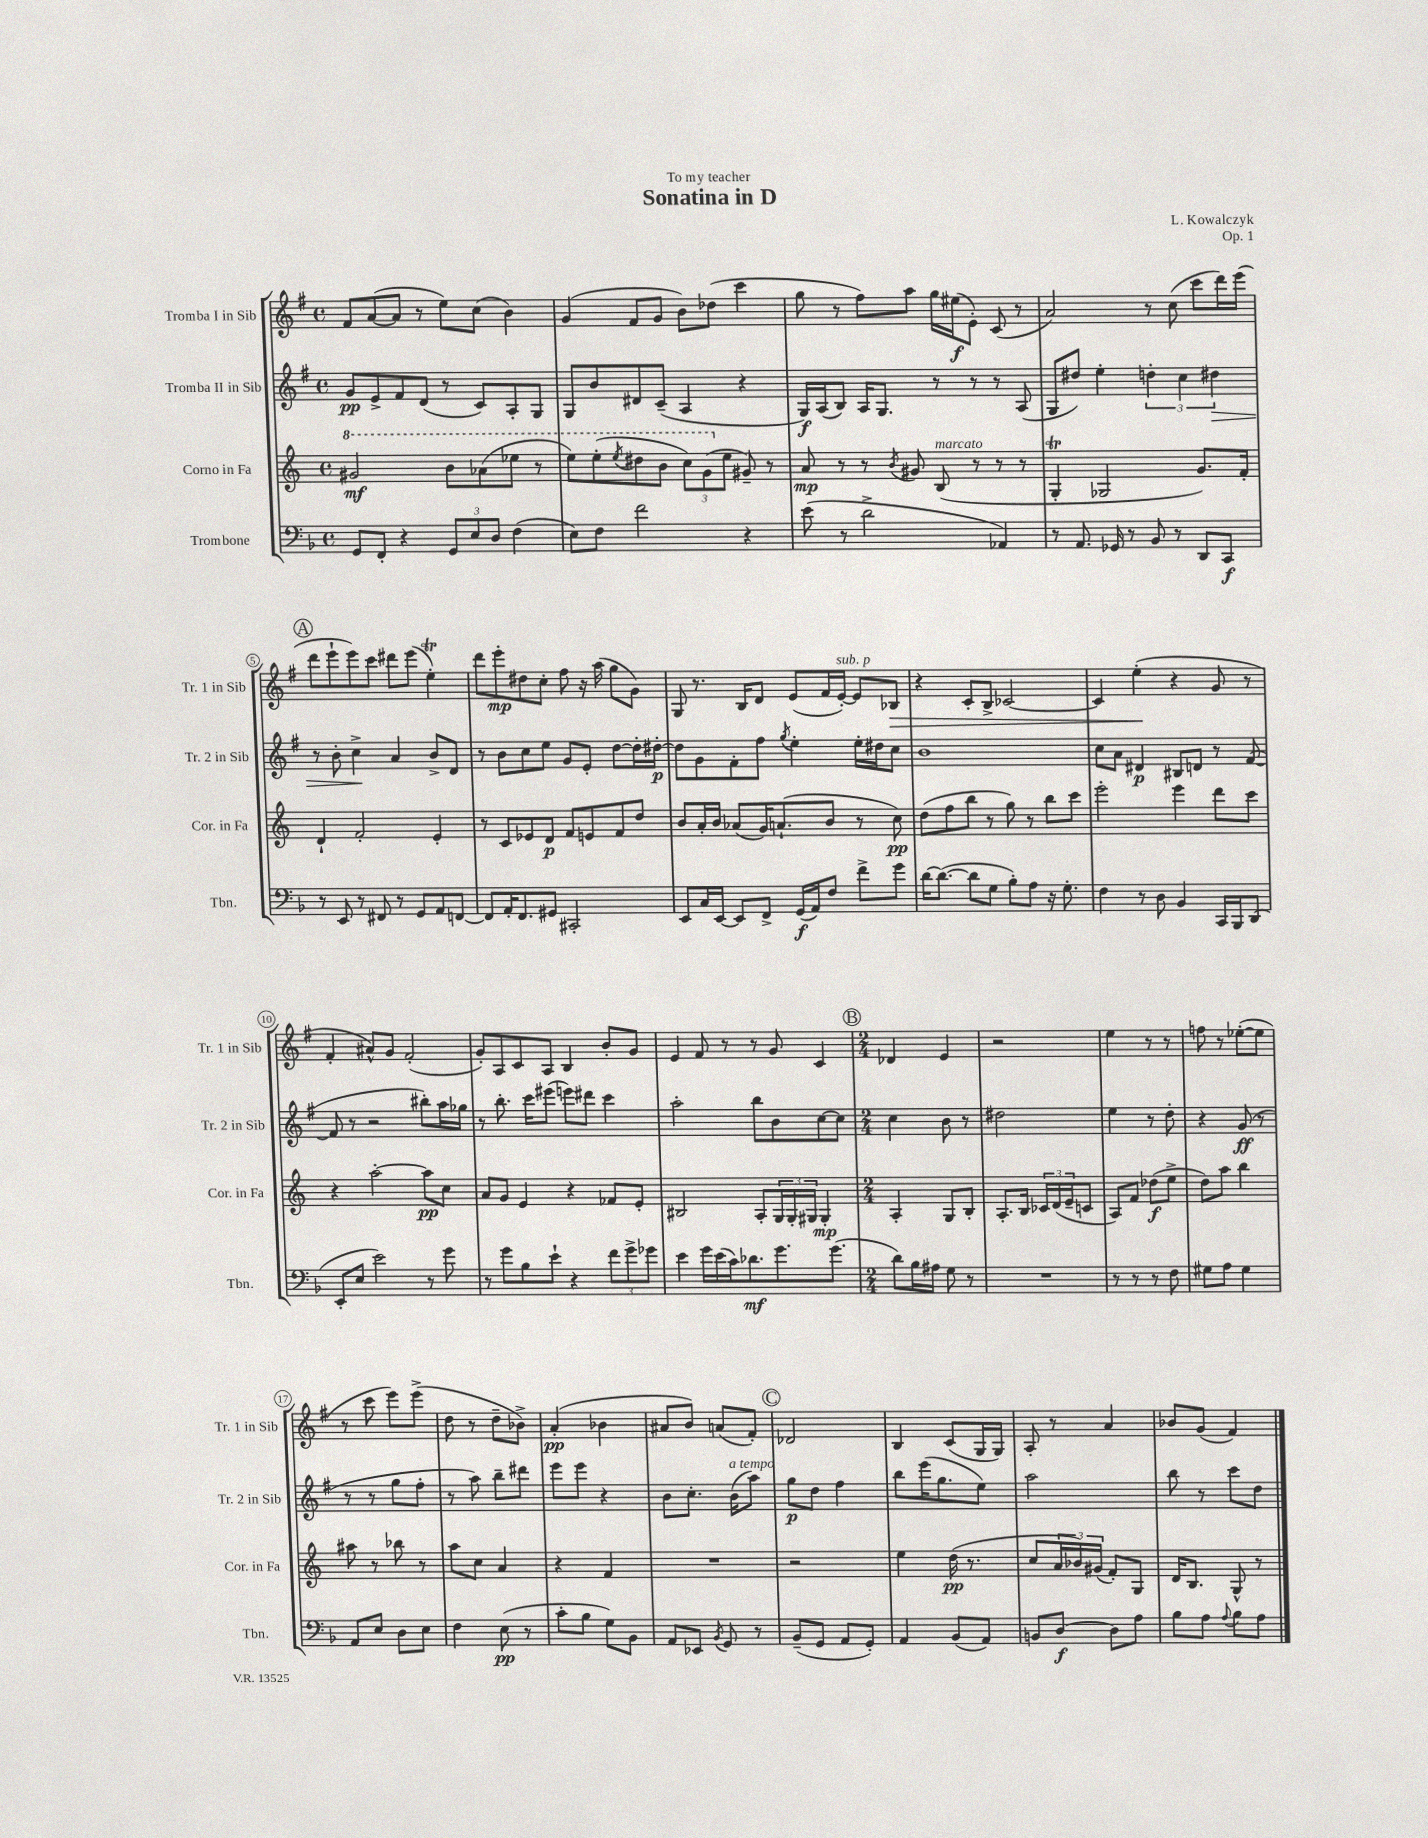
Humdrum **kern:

**kern	**kern	**kern	**kern
*staff4	*staff3	*staff2	*staff1
*clefF4	*clefG2	*clefG2	*clefG2
*k[b-]	*k[]	*k[f#]	*k[f#]
*M4/4	*M4/4	*M4/4	*M4/4
*met(c)	*met(c)	*met(c)	*met(c)
8GG	2gg#	8g	8f#
8FF'	.	8e^	([8a
4r	.	8f#	8a]
.	.	(8d	8r
12GG	8bb	8r	8ee)
12E	.	.	.
.	(8aa-	8c)	(8cc
12D	.	.	.
(4F	8eee-	8A'	4b)
.	8r	8G	.
=	=	=	=
8E)	8eee)	8G	(4g
8F	(8eee'	8b	.
.	8qeee	.	.
2f	8ddd#	8d#	8f#
.	8bb	(8c~	8g
.	12ccc)	4A	8b)
.	(12gg	.	.
.	.	.	(8dd-
.	12ee	.	.
4r	8g#~)	4r	4ccc
.	8r	.	.
=	=	=	=
(8e	8a	16G)	8gg
.	.	(16A	.
8r	8r	8B)	8r
2d^	8r	16A	8ff#)
.	.	8.G	.
.	8qb	.	.
.	8g#	.	8aa
.	(8B	8r	16gg
.	.	.	(16ee#
.	8r	8r	8e')
4AA-)	8r	8r	(8c
.	8r	(8A	8r
=	=	=	=
8r	4G'	8G	2a)
8.AA	.	8dd#)	.
.	2G-	4ee'	.
16GG-	.	.	.
8r	.	.	.
8BB-	.	6dd'	8r
8r	.	.	(8cc
.	.	6cc	.
8DD	8.g)	.	8ccc
.	.	6dd#	.
8CC	.	.	16ddd)
.	16f'	.	(16eee
=	=	=	=
8r	4d`	8r	8ddd
8EE	.	8b'	8eee`
8r	2f'	4cc^	8eee)
8FF#	.	.	8ccc
8r	.	4a	8ddd#
8GG	.	.	(8eee
8AA	4e'	8b^	4ee')
[8FF	.	8d	.
=	=	=	=
8FF]	8r	8r	8ddd
16AA'	8c	8b	8eee'
8.FF	.	.	.
.	8e-	8cc	8dd#
8GG#	8d	8ee	8cc'
2CC#'	8f	8g	8ff#
.	8e	8e'	16r
.	.	.	(16aa
.	8f	[8dd	8gg
.	8dd	16dd']	8g)
.	.	[16dd#'	.
=	=	=	=
8EE	8b	8dd#]	8G
16C	16a'	8g	8.r
[16EE	16b	.	.
8EE]	(8a-	8f#'	.
.	.	.	16B
8FF^	16g)	8ff#	8d
.	(8.a`	.	.
.	.	8qgg	.
(16GG	.	4ee'	(8e
16AA)	.	.	.
8F	8b	.	16f#
.	.	.	[16e')
8f^	8r	16ee'	8e]
.	.	16dd#	.
8g	8cc)	8cc	8B-
=	=	=	=
[16d	(8dd	1b	4r
(8.d_	.	.	.
.	8ff	.	.
8d]	8bb	.	8c'
8G	8r	.	8B^
8B-')	8gg)	.	[2c-
8A	8r	.	.
16r	8bb	.	.
8.G'	.	.	.
.	8ccc	.	.
=	=	=	=
4F	2eee'	8cc	4c-]
.	.	8a	.
8r	.	4d#	(4ee'
8D	.	.	.
4BB-	4eee	8B#	4r
.	.	8d	.
16CC	8ddd	8r	8g
16BBB-	.	.	.
(8DD	8ccc	([8f#	8r
=	=	=	=
8EE'	4r	8f#]	4f#'
8E	.	8r	.
2e)	[2aa'	2r	8a#^^)
.	.	.	8g
.	.	.	(2f#'
8r	8aa]	8bb#')	.
8g	8cc	16aa	.
.	.	16gg-	.
=	=	=	=
8r	8a	8r	8g')
8g	8g	8.bb'	8A
8B-	4e	.	8c
.	.	16ccc	.
8e`	.	(8eee#	8A
4r	4r	8eee)	4B
.	.	8ddd#	.
12f	8f-	4ccc	8b'
12g^	.	.	.
.	8e'	.	8g
12g-	.	.	.
=	=	=	=
4e	2B#	2aa'	4e
16g	.	.	8f#
(16e	.	.	.
16c)	.	.	8r
8.d-	.	.	.
.	8A'	8bb	8r
8.g	24G	8b	8g
.	24G'	.	.
.	24G#	.	.
.	4G#'	[8cc	4c
(8.g	.	.	.
.	.	8cc]	.
=	=	=	=
*M2/4	*M2/4	*M2/4	*M2/4
8d)	4A'	4cc	4d-
16B-	.	.	.
16A#	.	.	.
8G	8G	8b	4e
8r	8B'	8r	.
=	=	=	=
2r	8.A'	2dd#	2r
.	16B	.	.
.	24c-	.	.
.	(24d	.	.
.	24e~	.	.
.	8c	.	.
=	=	=	=
8r	8A)	4ee	4ee
8r	8f	.	.
8r	(8dd-	8r	8r
8F	8ee^	8dd'	8r
=	=	=	=
8G#	8dd)	4r	8ff
8A	8aa	.	8r
4G#	4bb	(8g	([8ee-'
.	.	8r	8ee-]
=	=	=	=
8AA	8aa#	8r	8r
8E	8r	8r	8ccc
8D	8bb-	8gg	8eee)
8E	8r	8ff#'	(8eee^
=	=	=	=
4F	8aa	8r	8dd
.	8cc	8aa)	8r
(8E	4a	8bb~	8dd~
8r	.	8ddd#	8b-^)
=	=	=	=
8c'	4r	8eee	(4a'
8B-	.	8eee	.
8G)	4f	4r	4b-
8BB-	.	.	.
=	=	=	=
8AA	2r	8b	8a#
8EE-	.	8.cc'	8b)
8qBB-	.	.	.
8GG	.	.	(8a
.	.	(16b	.
8r	.	8aa)	8f#')
=	=	=	=
(8BB-~	2r	8gg	2d-
8GG	.	8dd	.
8AA	.	4ff#	.
8GG')	.	.	.
=	=	=	=
4AA	4ee	8bb	4B
.	.	(16eee	.
.	.	8.gg	.
(8BB-	(16dd	.	(8c
.	8.r	.	.
8AA)	.	8ee)	16G
.	.	.	16G)
=	=	=	=
8BB	8cc	2aa	8A'
[8D	24a	.	8r
.	24b-)	.	.
.	(24g#	.	.
8D]	8f')	.	4a
8A	8G	.	.
=	=	=	=
8B-	16d	8bb	8b-
.	8.B	.	.
8A	.	8r	(8g
8qqA	.	.	.
8B-	8G^^	8ccc	4f#)
8A	8r	8dd	.
==	==	==	==
*-	*-	*-	*-
